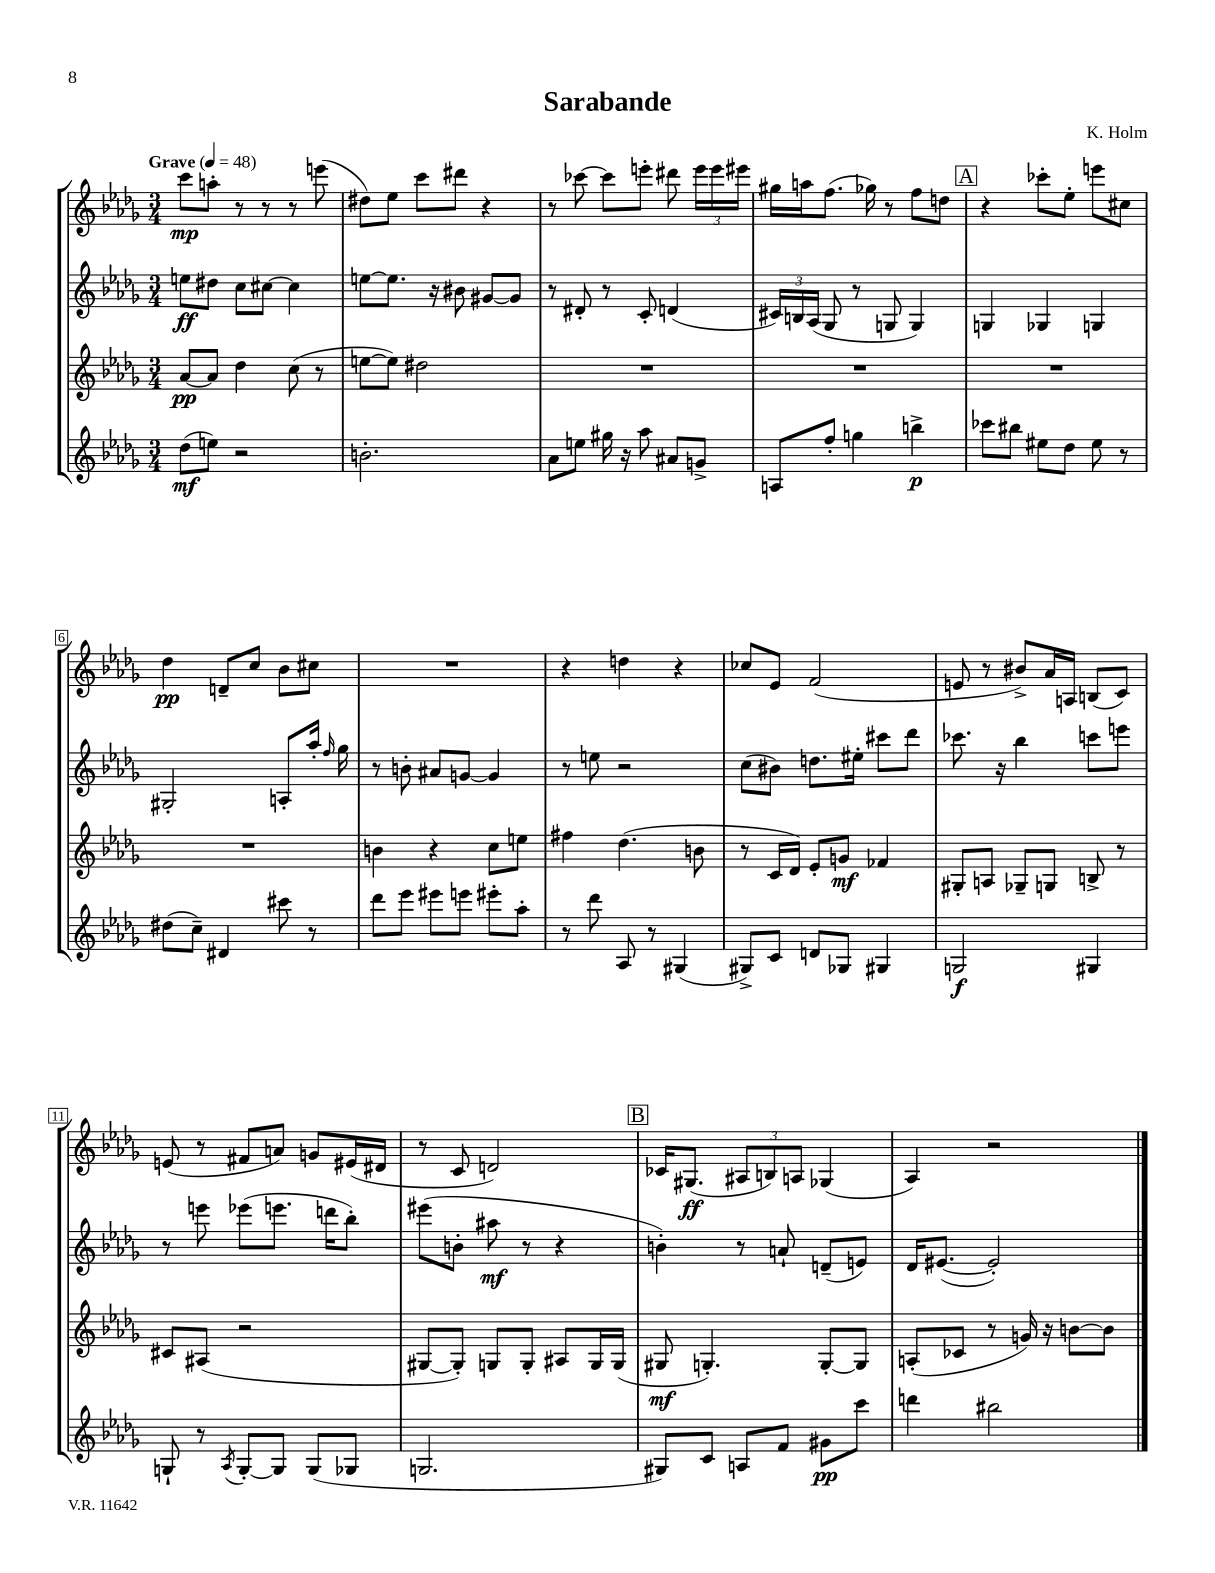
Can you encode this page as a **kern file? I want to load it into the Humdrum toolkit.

**kern	**dynam	**kern	**dynam	**kern	**dynam	**kern	**dynam
*part4	*part4	*part3	*part3	*part2	*part2	*part1	*part1
*staff4	*staff4	*staff3	*staff3	*staff2	*staff2	*staff1	*staff1
*clefG2	*	*clefG2	*	*clefG2	*	*clefG2	*
*k[b-e-a-d-g-]	*	*k[b-e-a-d-g-]	*	*k[b-e-a-d-g-]	*	*k[b-e-a-d-g-]	*
*M3/4	*	*M3/4	*	*M3/4	*	*M3/4	*
*MM48	*	*MM48	*	*MM48	*	*MM48	*
=1	=1	=1	=1	=1	=1	=1	=1
!	!	!	!	!	!	!LO:TX:a:B:t=Grave	!
(8dd-\L	mf	[8a-/L	pp	8een\L	ff	8ccc\L	mp
8een\J)	.	8a-/J]	.	8dd#X\J	.	8aan'\J	.
2r	.	4dd-\	.	8cc\L	.	8r	.
.	.	.	.	[8cc#X\J	.	8r	.
.	.	(8cc\	.	4cc#\]	.	8r	.
.	.	8r	.	.	.	(8eeen\	.
=2	=2	=2	=2	=2	=2	=2	=2
2.bn'\	.	[8een\L	.	[8een\L	.	8dd#X\L)	.
.	.	8ee\J])	.	8.ee\J]	.	8ee-\J	.
.	.	2dd#X\	.	.	.	8ccc\L	.
.	.	.	.	16r	.	.	.
.	.	.	.	8b#X\	.	8ddd#X\J	.
.	.	.	.	[8g#X/L	.	4r	.
.	.	.	.	8g#/J]	.	.	.
=3	=3	=3	=3	=3	=3	=3	=3
8a-\L	.	2.r	.	8r	.	8r	.
8een\J	.	.	.	8d#X'/	.	[8ccc-X\	.
16gg#X\	.	.	.	8r	.	8ccc-\L]	.
16r	.	.	.	.	.	.	.
8aa-\	.	.	.	8c'/	.	8eeen'\J	.
8a#X/L	.	.	.	(4dn/	.	8ddd#X\	.
8gn^/J	.	.	.	.	.	24eee\LL	.
.	.	.	.	.	.	24eee\	.
.	.	.	.	.	.	24eee#X\JJ	.
=4	=4	=4	=4	=4	=4	=4	=4
8An/L	.	2.r	.	24c#X/LL)	.	16gg#X\LL	.
.	.	.	.	24Bn/	.	.	.
.	.	.	.	.	.	16aan\J	.
.	.	.	.	(24A-/JJ	.	.	.
8ff'/J	.	.	.	8G-/	.	(8.ff\J	.
4ggn\	.	.	.	8r	.	.	.
.	.	.	.	.	.	16gg-X\)	.
.	.	.	.	8Gn/	.	8r	.
4bbn^\	p	.	.	4G/)	.	8ff\L	.
.	.	.	.	.	.	8ddn\J	.
!!LO:REH:place=s1:t=A
=5	=5	=5	=5	=5	=5	=5	=5
8ccc-X\L	.	2.r	.	4Gn/	.	4r	.
8bb#X\J	.	.	.	.	.	.	.
8ee#X\L	.	.	.	4G-X/	.	8ccc-X'\L	.
8dd-\J	.	.	.	.	.	8ee-'\J	.
8ee#\	.	.	.	4Gn/	.	8eeen\L	.
8r	.	.	.	.	.	8cc#X\J	.
!!LO:LB:g=z
=6	=6	=6	=6	=6	=6	=6	=6
(8dd#X\L	.	2.r	.	2G#X'/	.	4dd-\	pp
8cc~\J)	.	.	.	.	.	.	.
4d#X/	.	.	.	.	.	8dn~/L	.
.	.	.	.	.	.	8cc/J	.
8ccc#X\	.	.	.	8An'/L	.	8b-\L	.
8r	.	.	.	16aa-'/Jk	.	8cc#X\J	.
.	.	.	.	16qqff/	.	.	.
.	.	.	.	16gg-\	.	.	.
=7	=7	=7	=7	=7	=7	=7	=7
8ddd-\L	.	4bn\	.	8r	.	2.r	.
8eee-\J	.	.	.	8bn'\	.	.	.
8eee#X\L	.	4r	.	8a#X/L	.	.	.
8eeen\J	.	.	.	[8gn/J	.	.	.
8eee#X'\L	.	8cc\L	.	4g/]	.	.	.
8aa-'\J	.	8een\J	.	.	.	.	.
=8	=8	=8	=8	=8	=8	=8	=8
8r	.	4ff#X\	.	8r	.	4r	.
8ddd-\	.	.	.	8een\	.	.	.
8A-/	.	(4.dd-\	.	2r	.	4ddn\	.
8r	.	.	.	.	.	.	.
(4G#X/	.	.	.	.	.	4r	.
.	.	8bn\	.	.	.	.	.
=9	=9	=9	=9	=9	=9	=9	=9
8G#X^/L)	.	8r	.	(8cc\L	.	8cc-X/L	.
8c/J	.	16c/LL	.	8b#X\J)	.	8e-/J	.
.	.	16d-/JJ)	.	.	.	.	.
8dn/L	.	8e-'/L	.	8.ddn\L	.	(2f/	.
8G-X/J	.	8gn/J	mf	.	.	.	.
.	.	.	.	16ee#X'\Jk	.	.	.
4G#X/	.	4f-X/	.	8ccc#X\L	.	.	.
.	.	.	.	8ddd-\J	.	.	.
=10	=10	=10	=10	=10	=10	=10	=10
2Gn/	f	8G#X'/L	.	8.ccc-X\	.	8en/	.
.	.	8An/J	.	.	.	8r	.
.	.	.	.	16r	.	.	.
.	.	8G-X~/L	.	4bb-\	.	8b#X^/L)	.
.	.	8Gn/J	.	.	.	16a-/L	.
.	.	.	.	.	.	16An/JJ	.
4G#X/	.	8Bn^/	.	8cccn\L	.	(8Bn/L	.
.	.	8r	.	8eeen\J	.	8c/J)	.
!!LO:LB:g=z
=11	=11	=11	=11	=11	=11	=11	=11
8Gn`/	.	8c#X/L	.	8r	.	(8en/	.
8r	.	(8A#X/J	.	8eeen\	.	8r	.
8qA-/	.	.	.	.	.	.	.
[8G'/L	.	2r	.	(8eee-X\L	.	8f#X/L	.
8G/J]	.	.	.	8.eeen\J	.	8an/J)	.
(8G/L	.	.	.	.	.	8gn/L	.
.	.	.	.	16dddn\KL	.	.	.
8G-X/J	.	.	.	8bb-'\J)	.	(16e#X/L	.
.	.	.	.	.	.	16d#X/JJ	.
=12	=12	=12	=12	=12	=12	=12	=12
2.Gn/	.	[8G#X/L	.	(8eee#X\L	.	8r	.
.	.	8G#'/J])	.	8bn'\J	.	8c/	.
.	.	8Gn/L	.	8aa#X\	mf	2dn/)	.
.	.	8G'/J	.	8r	.	.	.
.	.	8A#X/L	.	4r	.	.	.
.	.	16G/L	.	.	.	.	.
.	.	(16G/JJ	.	.	.	.	.
!!LO:REH:place=s1:t=B
=13	=13	=13	=13	=13	=13	=13	=13
8G#X/L)	.	8G#X/	mf	4bn'\)	.	16c-X/KL	.
.	.	.	.	.	.	(8.G#X/J	ff
8c/J	.	4.Gn'/)	.	.	.	.	.
8An/L	.	.	.	8r	.	12A#X/L	.
.	.	.	.	.	.	12Bn/)	.
8f/J	.	.	.	8an`/	.	.	.
.	.	.	.	.	.	12An/J	.
8g#X\L	pp	[8G'/L	.	(8dn~/L	.	(4G-X/	.
8ccc\J	.	8G/J]	.	8en/J)	.	.	.
=14	=14	=14	=14	=14	=14	=14	=14
4dddn\	.	(8An'/L	.	16d-/KL	.	4A-/)	.
.	.	.	.	([8.e#X/J	.	.	.
.	.	8c-X/J	.	.	.	.	.
2bb#X\	.	8r	.	2e#'/])	.	2r	.
.	.	16gn/)	.	.	.	.	.
.	.	16r	.	.	.	.	.
.	.	[8bn\L	.	.	.	.	.
.	.	8b\J]	.	.	.	.	.
==	==	==	==	==	==	==	==
*-	*-	*-	*-	*-	*-	*-	*-
